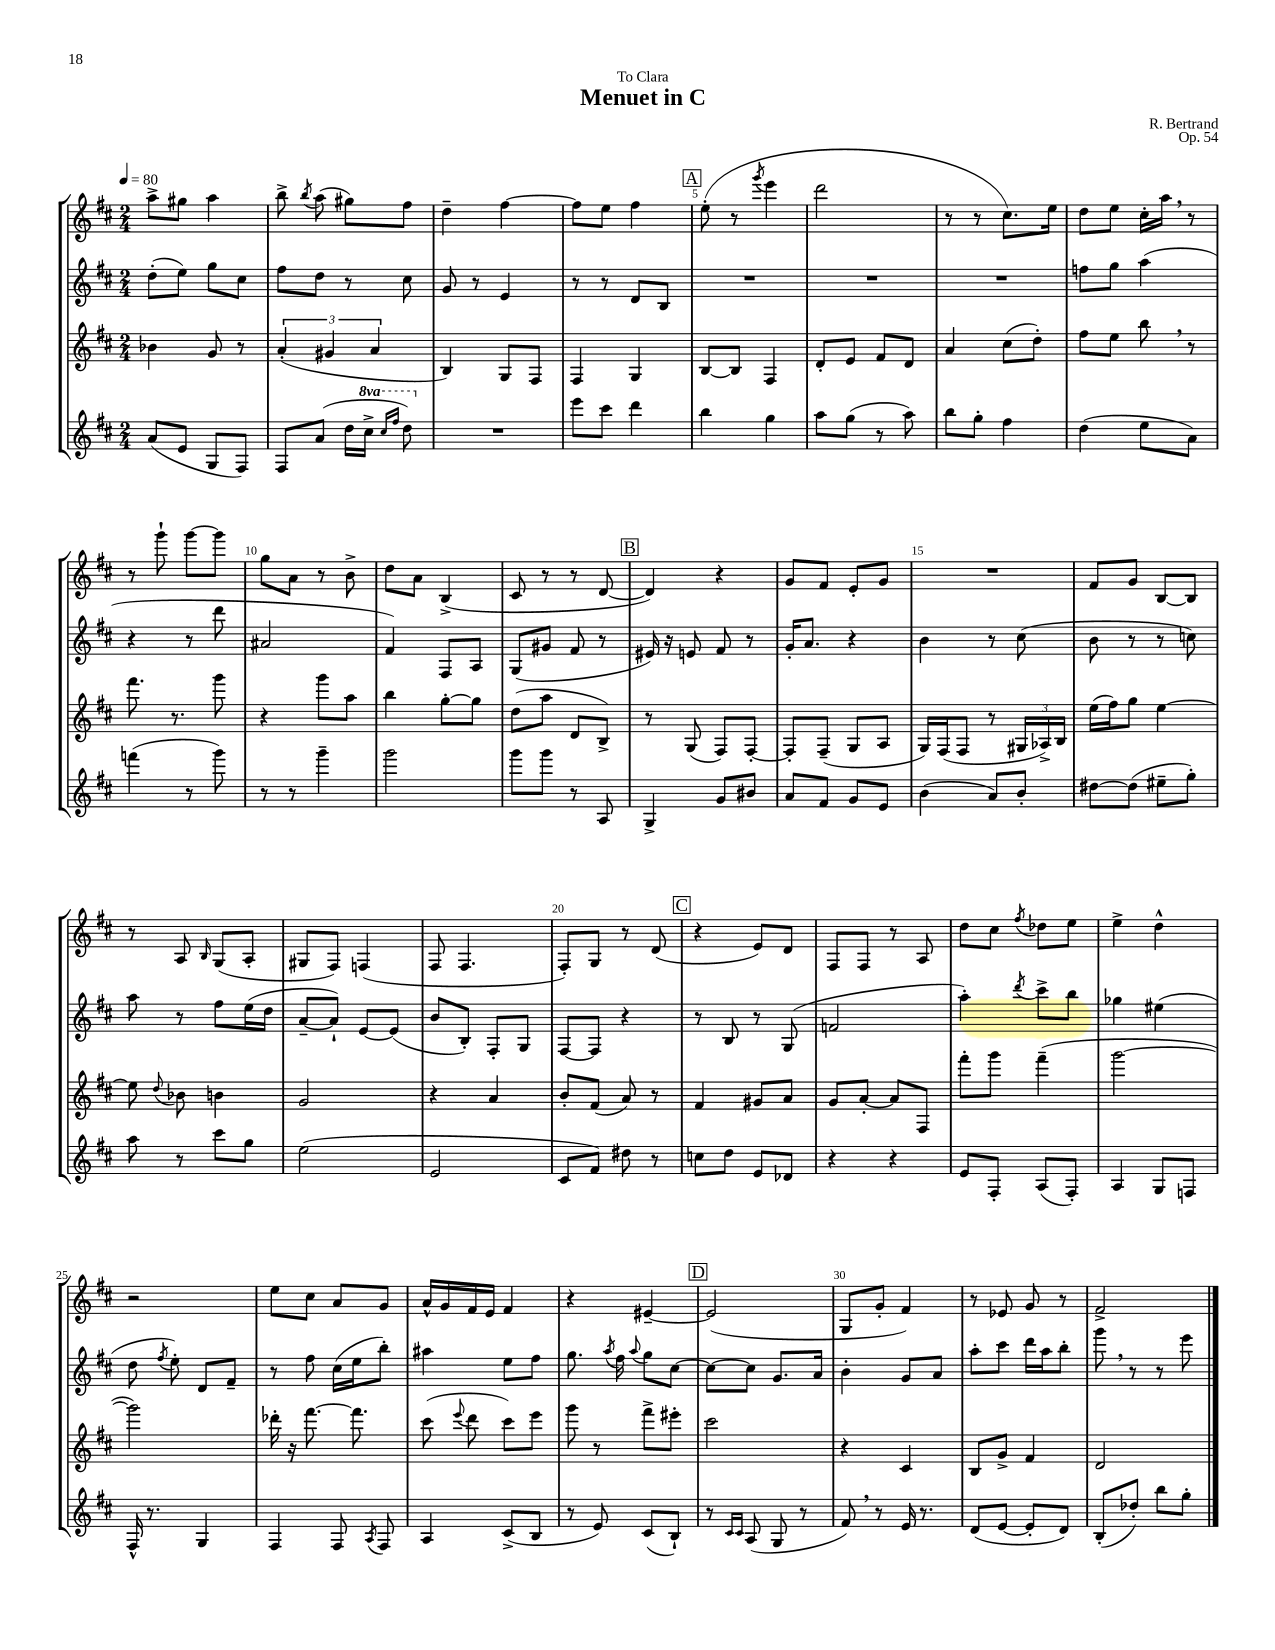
\header { title = "Menuet in C" composer = "R. Bertrand" dedication = "To Clara" opus = "Op. 54" }
<<
\new StaffGroup <<
\new Staff = "s0" {
    \clef treble \key d \major \numericTimeSignature \time 2/4 \tempo 4 = 80
    \autoBeamOff a''8[-> gis''8] a''4 |
    b''8-> \acciaccatura { b''8 } a''8( gis''8[) fis''8] |
    d''4-- fis''4~ |
    fis''8[ e''8] fis''4 |
    \mark \markup { \box "A" } e''8-.( r8 \acciaccatura { g'''8 } e'''4 |
    d'''2 |
    r8 r8 cis''8.[) e''16] |
    d''8[ e''8] cis''16[-. a''16] \breathe r8 |
    r8 g'''8-! g'''8[~ g'''8] |
    g''8[ a'8] r8 b'8-> |
    d''8[ a'8] b4->( |
    cis'8 r8 r8 d'8~ |
    \mark \markup { \box "B" } d'4) r4 |
    g'8[ fis'8] e'8[-. g'8] |
    R2 |
    fis'8[ g'8] b8[~ b8] |
    r8 a8 \grace { b16 } g8[( a8]-. |
    gis8[ fis8]) f4( |
    fis8 fis4. |
    fis8[-.) g8] r8 d'8( |
    \mark \markup { \box "C" } r4 e'8[) d'8] |
    fis8[ fis8] r8 a8 |
    d''8[ cis''8] \acciaccatura { fis''8 } des''8[ e''8] |
    e''4-> d''4-^ |
    r2 |
    e''8[ cis''8] a'8[ g'8] |
    a'16[-^ g'16 fis'16 e'16] fis'4 |
    r4 eis'4~-- |
    \mark \markup { \box "D" } eis'2( |
    g8[ g'8]-. fis'4) |
    r8 ees'8 g'8 r8 |
    fis'2-> \bar "|." |
}
\new Staff = "s1" {
    \clef treble \key d \major \numericTimeSignature \time 2/4
    \autoBeamOff d''8[-.( e''8]) g''8[ cis''8] |
    fis''8[ d''8] r8 cis''8 |
    g'8 r8 e'4 |
    r8 r8 d'8[ b8] |
    \mark \markup { \box "A" } R2 |
    R2 |
    R2 |
    f''8[ g''8] a''4( |
    r4 r8 d'''8 |
    ais'2 |
    fis'4) fis8[ a8] |
    g8[( gis'8] fis'8 r8 |
    \mark \markup { \box "B" } eis'16) r16 e'8 fis'8 r8 |
    g'16[-. a'8.] r4 |
    b'4 r8 cis''8( |
    b'8 r8 r8 c''8) |
    a''8 r8 fis''8[ e''16( d''16] |
    a'8[~-- a'8]-!) e'8[~ e'8]( |
    b'8[ b8]-.) fis8[-. g8] |
    fis8[~ fis8] r4 |
    \mark \markup { \box "C" } r8 b8 r8 g8( |
    f'2 |
    a''4-.) \acciaccatura { d'''8 } cis'''8[-> b''8] |
    ges''4 eis''4( |
    d''8 \acciaccatura { fis''8 } e''8-.) d'8[ fis'8]-- |
    r8 fis''8 cis''16[( e''16 b''8]-.) |
    ais''4 e''8[ fis''8] |
    g''8. \acciaccatura { a''8 } fis''16 \appoggiatura { a''8 } g''8[ cis''8]~ |
    \mark \markup { \box "D" } cis''8[~ cis''8] g'8.[ a'16] |
    b'4-. g'8[ a'8] |
    a''8[-. cis'''8] d'''16[ a''16 b''8]-. |
    g'''8 \breathe r8 r8 e'''8 \bar "|." |
}
\new Staff = "s2" {
    \clef treble \key d \major \numericTimeSignature \time 2/4
    \autoBeamOff bes'4 g'8 r8 |
    \tuplet 3/2 { a'4-.( gis'4 a'4 } |
    b4) g8[ fis8] |
    fis4 g4 |
    \mark \markup { \box "A" } b8[~ b8] fis4 |
    d'8[-. e'8] fis'8[ d'8] |
    a'4 cis''8[( d''8]-.) |
    fis''8[ e''8] b''8 \breathe r8 |
    fis'''8. r8. g'''8 |
    r4 g'''8[ a''8] |
    b''4 g''8[~-. g''8] |
    d''8[( a''8] d'8[ b8]->) |
    \mark \markup { \box "B" } r8 g8( fis8[) fis8]~-. |
    fis8[-. fis8]--( g8[ a8] |
    g16[) fis16( fis8] r8 \tuplet 3/2 { gis16[ aes16->) b16] } |
    e''16[( fis''16) g''8] e''4~ |
    e''8 \appoggiatura { d''8 } bes'8 b'4 |
    g'2 |
    r4 a'4 |
    b'8[-. fis'8]( a'8) r8 |
    \mark \markup { \box "C" } fis'4 gis'8[ a'8] |
    g'8[ a'8]~-. a'8[ fis8] |
    fis'''8[-. g'''8] fis'''4--( |
    g'''2~ |
    g'''2) |
    des'''16-. r16 fis'''8.~ fis'''8. |
    cis'''8( \appoggiatura { e'''8 } d'''8 cis'''8[) e'''8] |
    g'''8 r8 fis'''8[-> eis'''8]-. |
    \mark \markup { \box "D" } cis'''2 |
    r4 cis'4 |
    b8[ g'8]-> fis'4 |
    d'2 \bar "|." |
}
\new Staff = "s3" {
    \clef treble \key d \major \numericTimeSignature \time 2/4 \set Staff.ottavationMarkups = #ottavation-simple-ordinals
    \autoBeamOff a'8[( e'8] g8[ fis8]) |
    fis8[ a'8]( d''16[ \ottava #1 cis'''16]-> \grace { cis'''16[ fis'''16] } d'''8) \ottava #0 |
    R2 |
    e'''8[ cis'''8] d'''4 |
    \mark \markup { \box "A" } b''4 g''4 |
    a''8[ g''8]( r8 a''8) |
    b''8[ g''8]-. fis''4 |
    d''4( e''8[ a'8]) |
    f'''4( r8 g'''8) |
    r8 r8 g'''4-- |
    g'''2 |
    g'''8[ g'''8] r8 a8 |
    \mark \markup { \box "B" } g4-> g'8[ bis'8] |
    a'8[ fis'8] g'8[ e'8] |
    b'4( a'8[) b'8]-. |
    dis''8[~ dis''8]( eis''8[-- g''8]-.) |
    a''8 r8 cis'''8[ g''8] |
    e''2( |
    e'2 |
    cis'8[ fis'8]) dis''8 r8 |
    \mark \markup { \box "C" } c''8[ d''8] e'8[ des'8] |
    r4 r4 |
    e'8[ fis8]-. a8[( fis8]-.) |
    a4 g8[ f8] |
    fis16-^ r8. g4 |
    fis4 fis8 \acciaccatura { a8 } fis8 |
    a4 cis'8[->( b8] |
    r8 e'8) cis'8[( b8]-!) |
    \mark \markup { \box "D" } r8 \grace { cis'16[ cis'16] } a8( g8 r8 |
    fis'8) \breathe r8 e'16 r8. |
    d'8[( e'8]~ e'8[-. d'8]) |
    b8[-.( des''8]-.) b''8[ g''8]-. \bar "|." |
}
>>
>>
\layout { \context { \Score \override BarNumber.break-visibility = ##(#f #t #t) barNumberVisibility = #(every-nth-bar-number-visible 5) } }
